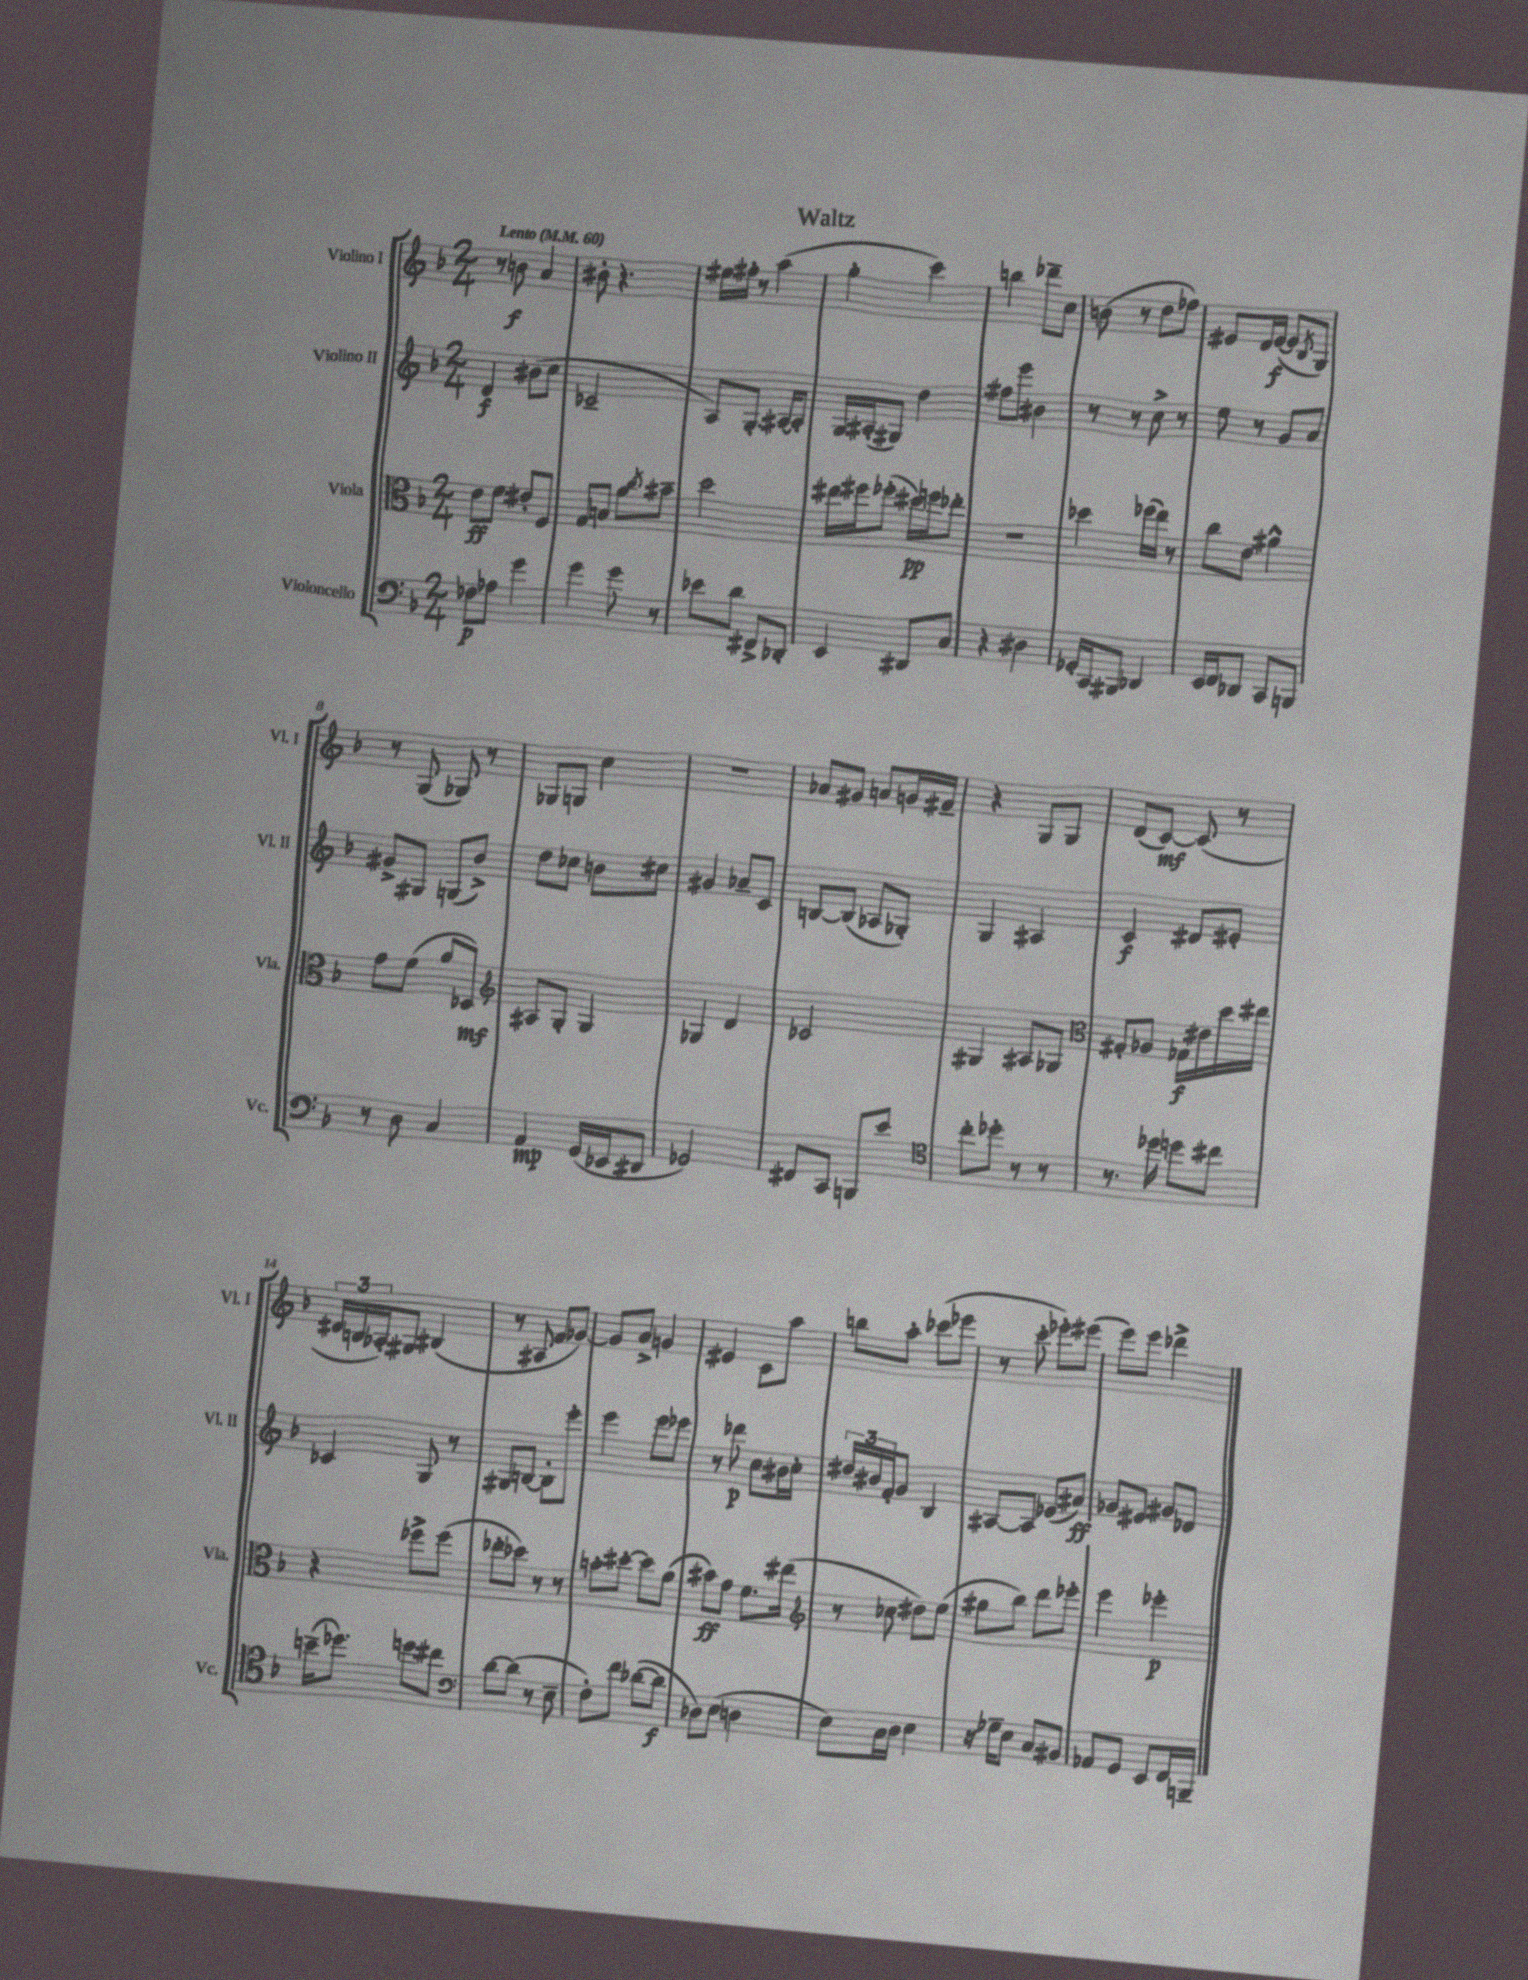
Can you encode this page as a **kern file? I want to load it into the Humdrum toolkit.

**kern	**kern	**kern	**kern
*staff4	*staff3	*staff2	*staff1
*clefF4	*clefC3	*clefG2	*clefG2
*k[b-]	*k[b-]	*k[b-]	*k[b-]
*M2/4	*M2/4	*M2/4	*M2/4
*MM60	*MM60	*MM60	*MM60
8F-\L	8e\L	4d/	8r
8A-\J	8f\J	.	8b\
4g\	8e#'/L	(8b#\L	4a/
.	8F/J	8cc\J	.
=	=	=	=
4g\	8G/L	2c-~/	8b#'\
.	8B/J	.	4.r
8g\	8a\L	.	.
.	8qcc/	.	.
8r	8b#~\J	.	.
=	=	=	=
8e-\L	2dd\	8A/L)	16ee#\LL
.	.	.	16ff#'\JJ
8d\J	.	8.G'/J	8r
8FF#^/L	.	.	(4aa\
.	.	[16A#/LK	.
8DD-'/J	.	8A#'/]J	.
=	=	=	=
4EE/	16ee#\LL	16G/LL	4gg'\
.	16ff#\J	(16A#'/J	.
.	(8ff-'\J	8G#/J)	.
8DD#/L	16dd#\LL)	4dd\	4ccc\)
.	16ff\J	.	.
8C/J	8ee-'\J	.	.
=	=	=	=
4r	2r	8ff#\L	4bb\
.	.	8eee\J	.
4D#\	.	4b#\	8ddd-~\L
.	.	.	8cc\J
=	=	=	=
16GG-'/LL	4dd-\	8r	(8b\
16CC/J	.	.	.
8BBB#/J	.	8r	8r
4DD-/	(16ff-\LL	8cc^\	8dd\L
.	16ee\JJ)	.	.
.	8r	8r	8ff-\J)
=	=	=	=
16EE/LL	8cc\L	8ee\	8e#/L
16FF/J	.	.	.
8DD-/J	8e\J	8r	16d/L
.	.	.	([16e#/JJ
8CC/L	4a#^^\	8g/L	8e#/]L
.	.	.	8qB-/
8BBB/J	.	8a/J	8G/J)
=	=	=	=
8r	8g\L	8g#^/L	8r
8D\	(8f\J	8G#/J	(8G/
4C/	8a/L	(8G/L	8G-/)
.	8D-/J)	8b-^/J)	8r
=	=	=	=
*	*clefG2	*	*
4AA/	8A#/L	8dd\L	8G-/L
.	8G'/J	8cc-\J	8G/J
(16GG/LL	4G/	8b\L	4cc\
16EE-/J	.	.	.
8DD#/J	.	8cc#\J	.
=	=	=	=
2GG-/)	4G-/	4g#/	2r
.	4d/	8a-~/L	.
.	.	8c/J	.
=	=	=	=
8FF#/L	2c-/	[8B/L	8a-/L
8CC/J	.	(8B/]J	8g#/J
8BBB/L	.	8A-/L	8a/L
8e/J	.	8G-'/J)	16g/L
.	.	.	16f#~/JJ
=	=	=	=
*clefC4	*	*	*
8cc'\L	4G#/	4G/	4r
8dd-'\J	.	.	.
8r	8A#/L	4A#/	8G/L
8r	8G-/J	.	8G/J
=	=	=	=
*	*clefC3	*	*
8.r	8G#'/L	4c/	(8d/L
.	8A-/J	.	[8c/J)
16dd-\	.	.	.
8dd\L	16G-\LL	8d#/L	(8c/]
.	16e#\	.	.
8cc#\J	16dd\	8e#'/J	8r
.	16ee#\JJ	.	.
=	=	=	=
(16b~\LK	4r	4c-/	24d#/LL
.	.	.	24B/
8.dd-\J)	.	.	.
.	.	.	24A-'/J)
.	.	.	8G#/J
8dd\L	8ff-^\L	8G/	(4B#/
8cc#\J	(8ff-\J	8r	.
=	=	=	=
*clefF4	*	*	*
[8d\L	8ee-'\L	8G#/L	8r
(8d\]J	8dd-\J)	[8B/J	8A#/
8r	8r	8B'\]L	8f/L
8E~\	8r	8eee'\J	[8g-/J)
=	=	=	=
8F'\L)	8b'\L	4eee\	8g-/]L
8f\J	[8dd#'\J	.	8a^/J
([8d-\L	8dd#\]L	8eee\L	4g/
8d-\]J	(8a\J	8eee-\J	.
=	=	=	=
8D-\L)	8b#\L)	8r	4e#/
(8E\J	8g\J	8ddd-\	.
4D\	8.f\L	8cc\L	8c\L
.	.	16b#\L	8aa\J
.	(16ee#\Jk	16cc'\JJ	.
=	=	=	=
*	*clefG2	*	*
8E\L)	8r	24dd#/LL	8bb\L
.	.	24b#/	.
.	.	24f'/J	.
16C\L	8cc-\	8g/J	8aa'\J
16D\JJ	.	.	.
4E\	8dd#\L)	4B-/	(8ccc-\L
.	(8ee\J	.	8eee-\J
=	=	=	=
16r	8gg#\L	[8A#/L	8r
16G-~\LK	.	.	.
8E\J	8bb-\J)	8A#/]J	8ccc'\
8C/L	8ddd\L	(8e-/L	8eee-'\L)
8BB#/J	8eee-'\J	8a#/J)	(8eee#\J
=	=	=	=
8AA-/L	4eee\	8g-/L	8eee\L)
8GG/J	.	8e#/J	8eee\J
8EE/L	4eee-'\	8g#/L	4ddd-^\
16FF/L	.	8d-/J	.
16BBB~/JJ	.	.	.
==	==	==	==
*-	*-	*-	*-
